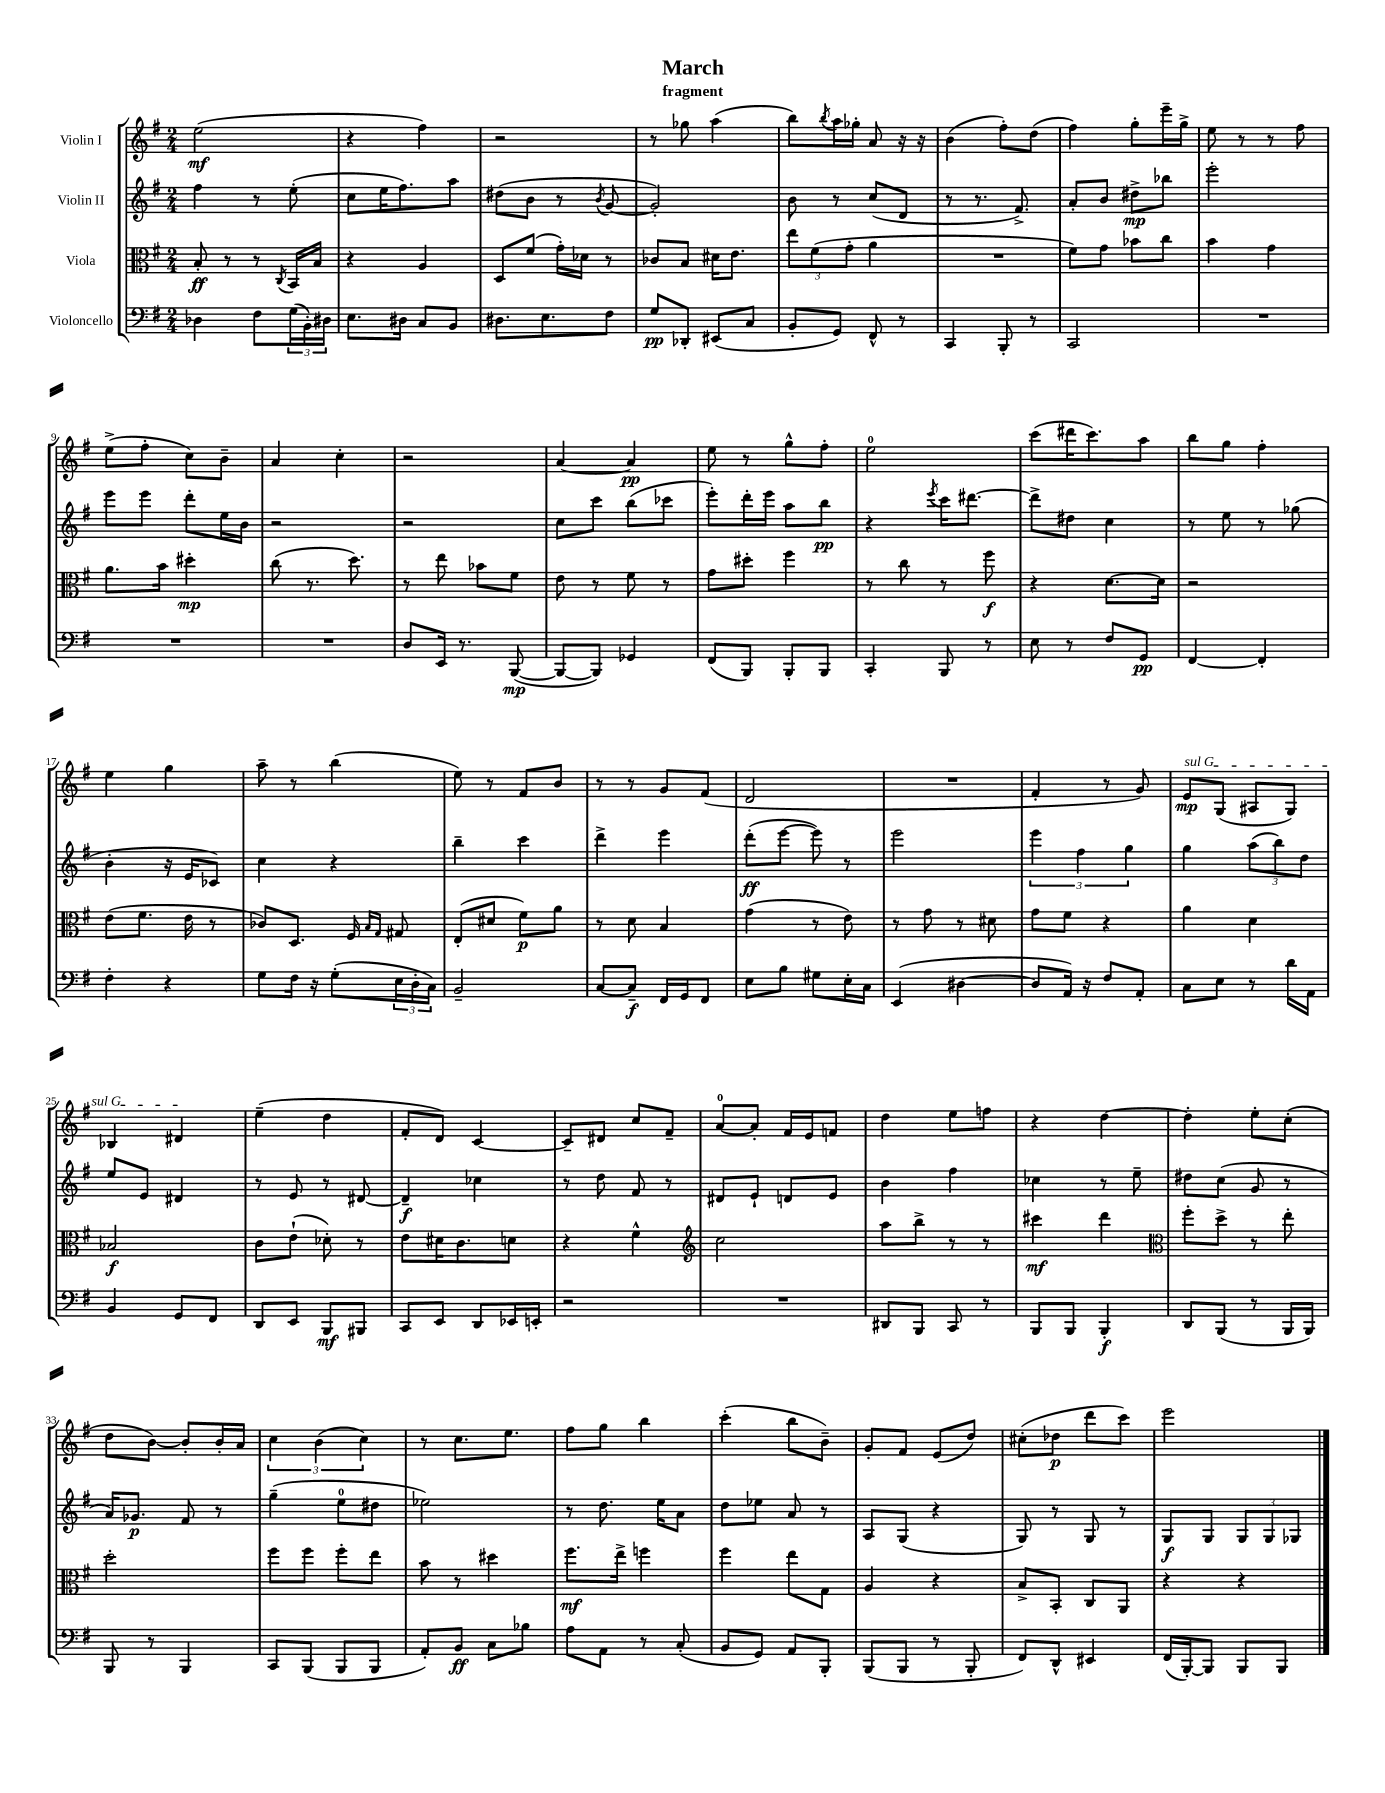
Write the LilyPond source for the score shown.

\header { title = "March" subtitle = "fragment" }
<<
\new StaffGroup <<
\new Staff = "s0" \with { instrumentName = "Violin I" } {
    \clef treble \key g \major \numericTimeSignature \time 2/4
    e''2\mf( |
    r4 fis''4) |
    r2 |
    r8 ges''8 a''4( |
    b''8) \acciaccatura { b''8 } a''16 ges''16-. a'8 r16 r16 |
    b'4( fis''8-.) d''8( |
    fis''4) g''8-. e'''16-- g''16-> |
    e''8 r8 r8 fis''8 |
    e''8->( fis''8-. c''8) b'8-- |
    a'4 c''4-. |
    r2 |
    a'4~ a'4\pp |
    e''8 r8 g''8-^ fis''8-. |
    e''2-0 |
    c'''8( dis'''16 c'''8.) a''8 |
    b''8 g''8 fis''4-. |
    e''4 g''4 |
    a''8-- r8 b''4( |
    e''8) r8 fis'8 b'8 |
    r8 r8 g'8 fis'8( |
    d'2 |
    R2 |
    fis'4-. r8 g'8) |
    \once \override TextSpanner.bound-details.left.text = \markup { \italic "sul G" } e'8\mp\startTextSpan g8( ais8 g8) |
    bes4 dis'4\stopTextSpan |
    e''4--( d''4 |
    fis'8-. d'8) c'4~ |
    c'8-- dis'8 c''8 fis'8-- |
    a'8-0~ a'8-. fis'16 e'16 f'8 |
    d''4 e''8 f''8 |
    r4 d''4~ |
    d''4-. e''8-. c''8-.( |
    d''8 b'8~) b'8-. b'16-. a'16 |
    \tuplet 3/2 { c''4 b'4( c''4) } |
    r8 c''8. e''8. |
    fis''8 g''8 b''4 |
    c'''4-.( b''8 b'8--) |
    g'8-. fis'8 e'8( d''8) |
    cis''8-.( des''8\p d'''8 c'''8) |
    e'''2 \bar "|." |
}
\new Staff = "s1" \with { instrumentName = "Violin II" } {
    \clef treble \key g \major \numericTimeSignature \time 2/4
    fis''4 r8 e''8-.( |
    c''8 e''16 fis''8.) a''8 |
    dis''8( b'8 r8 \acciaccatura { b'8 } g'8~ |
    g'2-.) |
    b'8 r8 c''8( d'8 |
    r8 r8. fis'8.->) |
    a'8-. b'8 dis''8->\mp bes''8 |
    e'''2-. |
    e'''8 e'''8 d'''8-. e''16 b'16 |
    r2 |
    r2 |
    c''8 c'''8 b''8( ces'''8 |
    e'''8-.) d'''16-. e'''16 a''8 b''8\pp |
    r4 \acciaccatura { e'''8 } c'''16 dis'''8.~ |
    dis'''8-> dis''8 c''4 |
    r8 e''8 r8 ges''8( |
    b'4-. r16 e'16 ces'8) |
    c''4 r4 |
    b''4-- c'''4 |
    d'''4-> e'''4 |
    d'''8-.\ff( e'''8~ e'''8) r8 |
    e'''2 |
    \tuplet 3/2 { e'''4 fis''4 g''4 } |
    g''4 \tuplet 3/2 { a''8( b''8) d''8 } |
    e''8 e'8 dis'4 |
    r8 e'8 r8 dis'8~ |
    dis'4--\f ces''4 |
    r8 d''8 fis'8 r8 |
    dis'8 e'8-! d'8 e'8 |
    b'4 fis''4 |
    ces''4 r8 e''8-- |
    dis''8 c''8( g'8 r8 |
    a'16) ges'8.\p fis'8 r8 |
    g''4--( e''8-0 dis''8 |
    ees''2) |
    r8 d''8. e''16 a'8 |
    d''8 ees''8 a'8 r8 |
    a8 g8( r4 |
    g8) r8 g8 r8 |
    g8\f g8 \tuplet 3/2 { g8 g8 ges8 } \bar "|." |
}
\new Staff = "s2" \with { instrumentName = "Viola" } {
    \clef alto \key g \major \numericTimeSignature \time 2/4
    b8-.\ff r8 r8 \acciaccatura { c8 } b,16 b16 |
    r4 a4 |
    d8 fis'8( g'16-.) des'16 r8 |
    ces'8 b8 dis'16 e'8. |
    \tuplet 3/2 { e''8 fis'8( g'8-. } a'4 |
    R2 |
    fis'8) g'8 bes'8 c''8 |
    b'4 g'4 |
    a'8. b'16 dis''4-.\mp |
    c''8( r8. d''8.) |
    r8 e''8 bes'8 fis'8 |
    e'8 r8 fis'8 r8 |
    g'8 dis''8-. fis''4 |
    r8 c''8 r8 fis''8\f |
    r4 d'8.~ d'16 |
    r2 |
    e'8( fis'8. e'16 r8 |
    ces'8) d8. fis16 \grace { b16 g16 } gis8 |
    e8-.( dis'8 fis'8\p) a'8 |
    r8 d'8 b4 |
    g'4( r8 e'8) |
    r8 g'8 r8 dis'8 |
    g'8 fis'8 r4 |
    a'4 d'4 |
    bes2\f |
    c'8 e'8-!( des'8-.) r8 |
    e'8 dis'16 c'8. d'8 |
    r4 fis'4-^ |
    \clef treble c''2 |
    a''8 b''8-> r8 r8 |
    cis'''4\mf d'''4 |
    \clef alto fis''8-. d''8-> r8 e''8-. |
    d''2-. |
    fis''8 fis''8 fis''8-. e''8 |
    b'8 r8 dis''4 |
    fis''8.\mf e''16-> f''4 |
    fis''4 e''8 g8 |
    a4 r4 |
    b8-> b,8-. c8 a,8 |
    r4 r4 \bar "|." |
}
\new Staff = "s3" \with { instrumentName = "Violoncello" } {
    \clef bass \key g \major \numericTimeSignature \time 2/4
    des4 fis8 \tuplet 3/2 { g16( b,16-.) dis16 } |
    e8. dis16 c8 b,8 |
    dis8. e8. fis8 |
    g8\pp des,8-. eis,8( c8 |
    b,8-. g,8) fis,8-^ r8 |
    c,4 b,,8-. r8 |
    c,2 |
    R2 |
    R2 |
    R2 |
    d8 e,16 r8. b,,8~\mp( |
    b,,8~ b,,8) ges,4 |
    fis,8( b,,8) b,,8-. b,,8 |
    c,4-. b,,8 r8 |
    e8 r8 fis8 g,8\pp |
    fis,4~ fis,4-. |
    fis4-. r4 |
    g8 fis16 r16 g8-.( \tuplet 3/2 { e16 d16-. c16) } |
    b,2-- |
    c8~ c8--\f fis,16 g,16 fis,8 |
    e8 b8 gis8 e16-. c16 |
    e,4( dis4~ |
    dis8 a,16) r16 fis8 a,8-. |
    c8 e8 r8 d'16 a,16 |
    b,4 g,8 fis,8 |
    d,8 e,8 b,,8\mf bis,,8 |
    c,8 e,8 d,8 ees,16 e,16-. |
    r2 |
    R2 |
    dis,8 b,,8 c,8 r8 |
    b,,8 b,,8 b,,4-.\f |
    d,8 b,,8( r8 b,,16 b,,16) |
    b,,8 r8 b,,4 |
    c,8 b,,8( b,,8 b,,8 |
    a,8-.) b,8\ff c8 bes8 |
    a8 a,8 r8 c8-.( |
    b,8 g,8) a,8 b,,8-. |
    b,,8( b,,8 r8 b,,8-. |
    fis,8) d,8-^ eis,4 |
    fis,16( b,,16~-.) b,,8 b,,8 b,,8 \bar "|." |
}
>>
>>
